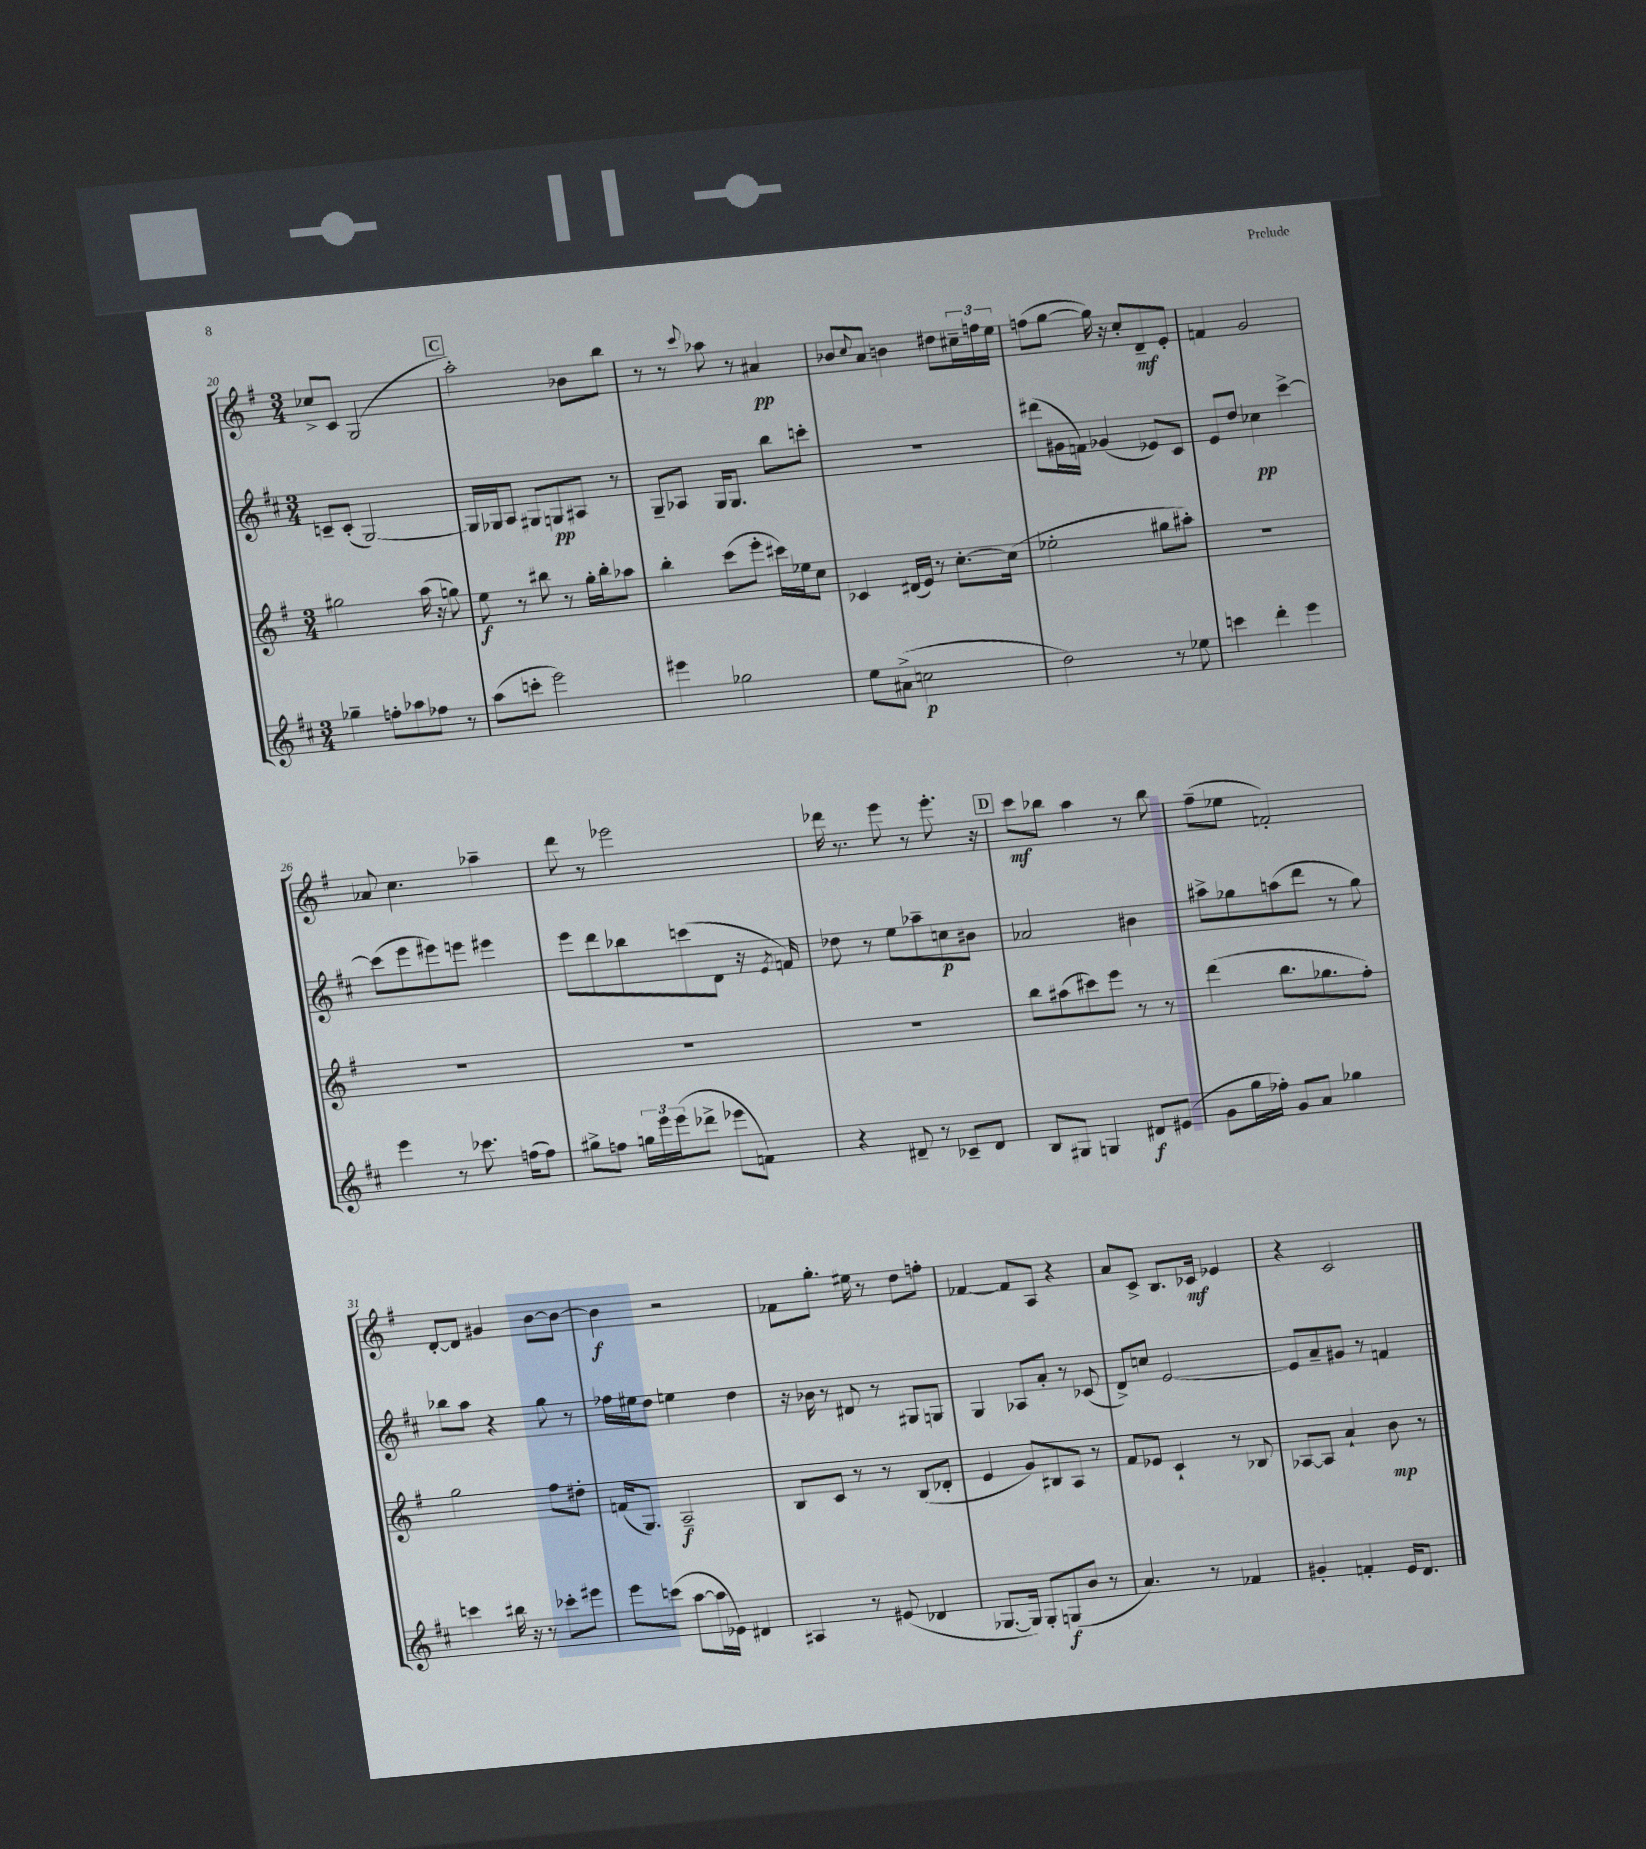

**kern	**dynam	**kern	**dynam	**kern	**dynam	**kern	**dynam
*part4	*part4	*part3	*part3	*part2	*part2	*part1	*part1
*staff4	*staff4	*staff3	*staff3	*staff2	*staff2	*staff1	*staff1
*clefG2	*	*clefG2	*	*clefG2	*	*clefG2	*
*k[f#c#]	*	*k[f#]	*	*k[f#c#]	*	*k[f#]	*
*M3/4	*	*M3/4	*	*M3/4	*	*M3/4	*
=20	=20	=20	=20	=20	=20	=20	=20
4gg-X~\	.	2gg#X\	.	8cn~/L	.	8cc-X^/L	.
.	.	.	.	(8c'/J	.	8c/J	.
8ffn'\L	.	.	.	[2G/)	.	(2G/	.
8aa-X\	.	.	.	.	.	.	.
8ff-X\J	.	(16aa\	.	.	.	.	.
.	.	16r	.	.	.	.	.
8r	.	8ggn\)	.	.	.	.	.
!!LO:REH:place=s1:t=C
=21	=21	=21	=21	=21	=21	=21	=21
(8aa\L	.	8ee\	f	16G/LL]	.	2aa'\)	.
.	.	.	.	16G-X/J	.	.	.
8cccn'\J	.	8r	.	8A/J	.	.	.
2eee\)	.	8bb#X\	.	8G#X/L	.	.	.
.	.	8r	.	8Gn/	pp	.	.
.	.	16gg'\LL	.	8A#X/J	.	8b-X\L	.
.	.	16bb#'\J	.	.	.	.	.
.	.	8aa-X\J	.	8r	.	8bb\J	.
=22	=22	=22	=22	=22	=22	=22	=22
4eee#X\	.	4bb'\	.	8G~/L	.	8r	.
.	.	.	.	8A-X/J	.	8r	.
.	.	.	.	.	.	8qqccc/	.
2gg-X\	.	(8ccc\L	.	16G/KL	.	8aa-X\	.
.	.	.	.	8.G/J	.	.	.
.	.	8eee'\J	.	.	.	8r	.
.	.	16ccc#X\LL)	.	8bb\L	.	4a#X/	pp
.	.	16ee-X\J	.	.	.	.	.
.	.	8cc\J	.	8cccn'\J	.	.	.
=23	=23	=23	=23	=23	=23	=23	=23
8ee\L	.	4c-X/	.	2.r	.	8b-X/L	.
.	.	.	.	.	.	8qqcc/	.
(8a#X^\J	.	.	.	.	.	8a/J	.
2ccn\	p	(16d#X/LL	.	.	.	4bn\	.
.	.	16e/JJ)	.	.	.	.	.
.	.	8r	.	.	.	.	.
.	.	[8.cc'\L	.	.	.	8dd#X\L	.
.	.	.	.	.	.	24cc#X~\L	.
.	.	.	.	.	.	24ffn\	.
.	.	(16cc\Jk]	.	.	.	.	.
.	.	.	.	.	.	24ee\JJ	.
=24	=24	=24	=24	=24	=24	=24	=24
2dd\)	.	2ee-X'\	.	(8ddd#X\L	.	(8ffn\L	.
.	.	.	.	16g#X\L	.	[8gg\J	.
.	.	.	.	16fn\JJ)	.	.	.
.	.	.	.	(4g-X/	.	16gg\])	.
.	.	.	.	.	.	16r	.
.	.	.	.	.	.	8cc'/L	.
8r	.	8gg#X\L	.	8e-X/L)	.	8d~/	mf
8ee-X\	.	8aa#X'\J)	.	8c#/J	.	8e'/J	.
=25	=25	=25	=25	=25	=25	=25	=25
4cccn\	.	2.r	.	8e/L	.	4fn/	.
.	.	.	.	8dd/J	.	.	.
4ddd'\	.	.	.	4cc-X\	pp	2g/	.
4eee\	.	.	.	[4ccc#^\	.	.	.
!!LO:LB:g=z
=26	=26	=26	=26	=26	=26	=26	=26
4eee\	.	2.r	.	(8ccc#\L]	.	8a-X/	.
.	.	.	.	8eee\	.	4.cc\	.
8r	.	.	.	8eee#X\)	.	.	.
8.ccc-X\	.	.	.	8eeen\J	.	.	.
.	.	.	.	4eee#X\	.	4aa-X~\	.
(16ffn\KL	.	.	.	.	.	.	.
8ff\J)	.	.	.	.	.	.	.
=27	=27	=27	=27	=27	=27	=27	=27
8gg#X^\L	.	2.r	.	8eee\L	.	8ddd\	.
8ffn\J	.	.	.	8ddd\	.	8r	.
24ggn\LL	.	.	.	8bb-X\	.	2eee-X\	.
24eee\	.	.	.	.	.	.	.
(24eee\J	.	.	.	.	.	.	.
8ddd-X^\J	.	.	.	(8cccn\	.	.	.
8eee-X\L	.	.	.	8d\J	.	.	.
8fn\J)	.	.	.	16r	.	.	.
.	.	.	.	8qe/	.	.	.
.	.	.	.	16fn/)	.	.	.
=28	=28	=28	=28	=28	=28	=28	=28
4r	.	2.r	.	8dd-X\	.	16ddd-X\	.
.	.	.	.	.	.	8.r	.
.	.	.	.	8r	.	.	.
8d#X~/	.	.	.	8ee\L	.	8eee\	.
8r	.	.	.	8aa-X~\	.	8r	.
8c-X~/L	.	.	.	8ccn\	p	8.eee'\	.
8d#/J	.	.	.	8b#X\J	.	.	.
.	.	.	.	.	.	16r	.
!!LO:REH:place=s1:t=D
=29	=29	=29	=29	=29	=29	=29	=29
8B/L	.	8bb\L	.	2a-X/	.	8ccc\L	mf
8G#X/J	.	(8aa#X\	.	.	.	8bb-X\J	.
4Gn/	.	8ccc#X\)	.	.	.	4aa\	.
.	.	8eee\J	.	.	.	.	.
8d#X/L	f	8r	.	4b#X\	.	8r	.
(8e#X/J	.	8r	.	.	.	8bb-\	.
=30	=30	=30	=30	=30	=30	=30	=30
8g\L	.	(4ddd\	.	8aa#X^\L	.	(8ff#~\L	.
16gg\L	.	.	.	8gg-X\	.	8ee-X\J	.
16ff-X'\JJ)	.	.	.	.	.	.	.
8g/L	.	8.bb\L	.	(8aan\	.	2fn'/)	.
8a/J	.	.	.	8ddd\J	.	.	.
.	.	8.gg-X\	.	.	.	.	.
4gg-X\	.	.	.	8r	.	.	.
.	.	8ff#'\J)	.	8gg-\)	.	.	.
!!LO:LB:g=z
=31	=31	=31	=31	=31	=31	=31	=31
4cccn\	.	2gg\	.	8bb-X\L	.	[8d'/L	.
.	.	.	.	8aa\J	.	8d/J]	.
16bb#X\	.	.	.	4r	.	4g#X/	.
16r	.	.	.	.	.	.	.
8r	.	.	.	.	.	.	.
8ccc-X'\L	.	8ff#\L	.	8gg\	.	[8b\L	.
8eee#X\J	.	8dd#X'\J	.	8r	.	8b\J_	.
=32	=32	=32	=32	=32	=32	=32	=32
8eee\L	.	(16fn/KL	.	16ff-X\LL	.	4b\]	f
.	.	8.G/J)	.	16ee#X\J	.	.	.
(8cccn\J	.	.	.	8dd\J	.	.	.
[8aa\L	.	2A~/	f	4een\	.	2r	.
16aa\L]	.	.	.	.	.	.	.
16e-X\JJ)	.	.	.	.	.	.	.
4d#X/	.	.	.	4dd\	.	.	.
=33	=33	=33	=33	=33	=33	=33	=33
4A#X/	.	8B/L	.	16r	.	8f-X\L	.
.	.	.	.	16b-X\	.	.	.
.	.	8c/J	.	8r	.	8.gg'\J	.
8r	.	8r	.	8d#X/	.	.	.
.	.	.	.	.	.	16ee#X\	.
(8e#X/	.	8r	.	8r	.	8r	.
4d-X/	.	(8B/L	.	8G#X/L	.	8dd\L	.
.	.	8d-X'/J	.	8Gn/J	.	8ffn'\J	.
=34	=34	=34	=34	=34	=34	=34	=34
[8.G-X/L	.	4e/	.	4G/	.	[4f-X/	.
16G-/Jk])	.	.	.	.	.	.	.
8G-'/L	.	8g/L)	.	8A-X/L	.	8f-/L]	.
(8Gn/	f	8B#X/	.	8a'/J	.	8A/J	.
8b/J	.	8A/J	.	8r	.	4r	.
8r	.	8r	.	(8c-X/	.	.	.
=35	=35	=35	=35	=35	=35	=35	=35
4.a/)	.	8f#/L	.	8d^/L)	.	8a/L	.
.	.	8e-X/J	.	8ccn/J	.	8c^/J	.
.	.	4c`/	.	[2e/	.	8.B/L	.
8r	.	.	.	.	.	.	.
.	.	.	.	.	.	16c-X/Jk	mf
4f-X/	.	8r	.	.	.	4e-X/	.
.	.	8B-X/	.	.	.	.	.
=36	=36	=36	=36	=36	=36	=36	=36
4g#X'/	.	[8A-X/L	.	8e/L]	.	4r	.
.	.	8A-/J]	.	8a~/	.	.	.
4fn'/	.	4a`/	.	8g#X/J	.	2c/	.
.	.	.	.	8r	.	.	.
16e/KL	.	8b\	mp	4fn/	.	.	.
8.d/J	.	.	.	.	.	.	.
.	.	8r	.	.	.	.	.
==	==	==	==	==	==	==	==
*-	*-	*-	*-	*-	*-	*-	*-
